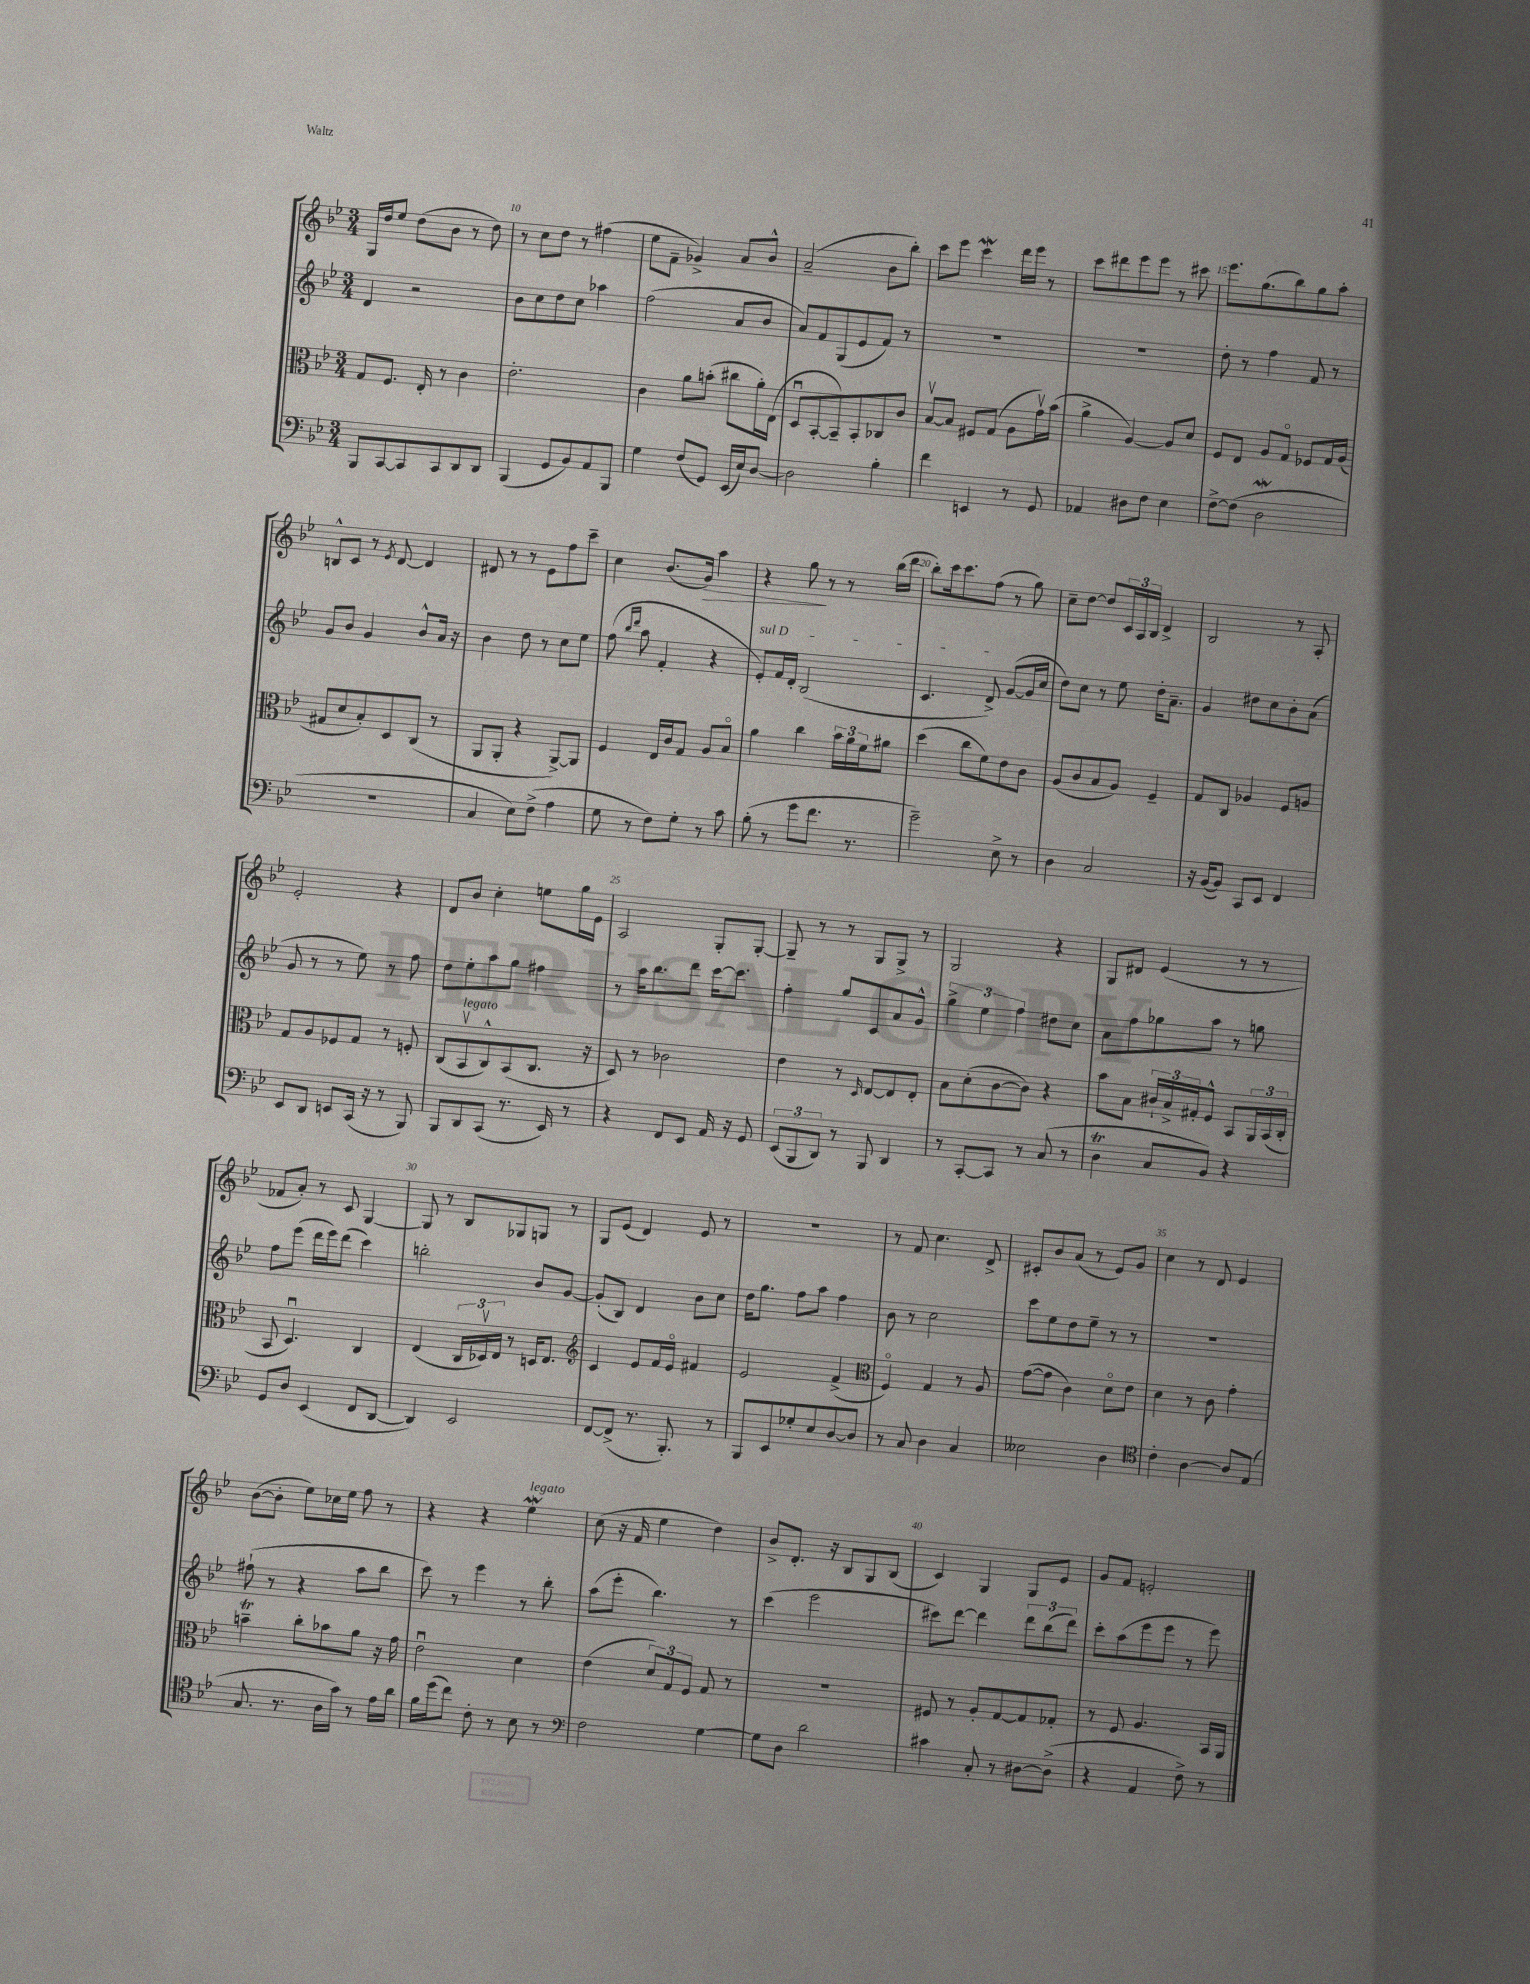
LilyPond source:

<<
\new StaffGroup <<
\new Staff = "s0" {
    \clef treble \key bes \major \numericTimeSignature \time 3/4
    g16 d''16 ees''8 d''8( bes'8 r8 d''8) |
    r8 c''8 d''8 r8 fis''4( |
    ees''8 f'8-- ges'4->) a'8 bes'8-^ |
    a'2--( bes'8 bes''8-.) |
    c'''8 ees'''8 c'''4\mordent d'''16 ees'''16 r8 |
    c'''8 dis'''8 ees'''8 ees'''8 r8 cis'''8 |
    ees'''8. g''8.( bes''8) g''8 a''8-. |
    b8-^ c'8 r8 \acciaccatura { ees'8 } d'8~ d'4 |
    dis'8 r8 r8 ees'8 f''8 c'''8-- |
    c''4 bes'8.( g'16\>) a''4 |
    r4 g''8\! r8 r8 bes''16( d'''16 |
    bes''8-.) c'''16 c'''8. f''8( r8 g''8) |
    c''8-- d''8~ d''8 \tuplet 3/2 { c'16 a16 bes16 } d'4-> |
    bes2 r8 a8-. |
    ees'2-. r4 |
    d'8 bes'8 c''4-. e''8 g''16 ees'16 |
    a2 g8-. g8~-. |
    g8-- r8 r8 g8 g8-> r8 |
    g2 r4 |
    g8 dis'8 ees'4( r8 r8 |
    fes'8 a'8-.) r8 c'8 g4~ |
    g8 r8 bes8 ges8 g8 r8 |
    g8 ees'8( d'4) ees'8 r8 |
    R2. |
    r8 f'8 c''4. d'8-> |
    cis'8-. bes'8 a'8( r8 ees'8) g'8 |
    c''4 r8 d'8 ees'4 |
    bes'8~( bes'8-. ees''8) ces''16 ees''16 f''8 r8 |
    r4 r4 ees''4\mordent^\markup { \italic "legato" } |
    c''8( r16 f'16 ees''4 d''4) |
    bes'8-> d'8.-. r16 bes8 g8 bes8( |
    c'4) g4 g8 ees'8 |
    g'8 f'8 e'2-. \bar "|." |
}
\new Staff = "s1" {
    \clef treble \key bes \major \numericTimeSignature \time 3/4
    d'4 r2 |
    bes'8 c''8 d''8 c''8 aes''4 |
    f''2( a'8 bes'8 |
    a'8) f'8 g8( ees'8 f'8) r8 |
    R2. |
    R2. |
    d''8-. r8 f''4 f'8 r8 |
    g'8 bes'8 g'4 bes'8-^ a'16 r16 |
    bes'4 d''8 r8 c''8 ees''8 |
    f''8( \grace { bes''16 d'''16 } a''8 f'4-. r4 |
    \once \override TextSpanner.bound-details.left.text = \markup { \italic "sul D" } ees'8-.\startTextSpan) f'16 d'16-. bes2( |
    c'4. d'8->) g'8~( g'16 c''16\stopTextSpan |
    d''8) c''8 r8 ees''8 d''16-. a'8.-- |
    g'4 dis''8 c''8 bes'8-. a'8( |
    g'8 r8 r8 ees''8) r8 f''8 |
    d''8 ees''8-. a''8 g''8 fis''4 |
    r8 a''16 bes''8. d'''8 c'''16~ c'''8. |
    f''4-. g''8 c'8 a'8 g'8-^ |
    \tuplet 3/2 { g''4-> ees''4 f''4 } dis''8 c''8 |
    a'8 f''8 ges''8 a''8 r8 g''8 |
    f''8 ees'''8( d'''16 ees'''16) d'''8( c'''4) |
    b''2-. bes'8 g'8~ |
    g'8-.( bes8) d'4 bes'8 c''8 |
    d''16 g''8. f''8 a''8 f''4 |
    bes'8 r8 c''2 |
    c'''8 ees''8 d''8 ees''8-- r8 r8 |
    R2. |
    fis''8-!( r8 r4 a''8 bes''8 |
    c'''8) r8 ees'''4 r8 bes''8-. |
    a''8( ees'''8-. bes''4.) r8 |
    c'''4( ees'''2 |
    cis'''8) d'''8~ d'''4 \tuplet 3/2 { d'''8 bes''8( d'''8) } |
    c'''8-. a''8( ees'''8 ees'''8 r8 ees'''8) \bar "|." |
}
\new Staff = "s2" {
    \clef alto \key bes \major \numericTimeSignature \time 3/4
    g8 f8. ees16-. r8 c'4 |
    ees'2.-. |
    c'4 a'8 b'8-.( cis''8 a'16-.) ees16( |
    d8\downbow bes,8~-. bes,8--) bes,8-. ces8 c'8 |
    bes8~\upbow bes8 fis8 g8( a8 g'16\upbow) bes'16( |
    a'4-> a4~) a8 d'8 |
    f8 ees8 a8 g8\flageolet fes8 g16 a16( |
    gis8 d'8 bes8-.) d8 c8( r8 |
    a,8 a,8-. r4 a,8~->) a,8 |
    f4 ees16 c'16 g8 a8 bes8\flageolet |
    a'4 c''4 \tuplet 3/2 { bes'16 a'16 f'16 } ais'8 |
    d''4( c''8 f'8) ees'8 c'8 |
    a8( c'8 bes8 a8) f4-- |
    g8 c8 aes4 f8 a8 |
    g8 a8 fes8 g8 r8 f8-. |
    c8( bes,8\upbow^\markup { \italic "legato" } c8-^) bes,8( c8. r16 |
    d8) r8 ces'2 |
    ees'4 r8 \grace { d16 } ees8~ ees8 ees8-. |
    bes8 d'8-.( c'8~ c'8) r4 |
    bes'8 bes8 \tuplet 3/2 { cis'16-! bes16-> gis16-. } f8-^ bes,8 \tuplet 3/2 { a,16 bes,16( c16-. } |
    bes,8 d4.\downbow) c4 |
    ees4( \tuplet 3/2 { c16 des16\upbow) ees16 } r8 d16 ees8. |
    \clef treble c'4 ees'8 f'16 ees'16\flageolet fis'4 |
    ees'2 f'4->( |
    \clef alto f4\flageolet) g4 r8 a8 |
    g'8~( g'8 c'4) d'8\flageolet ees'8 |
    d'4 r8 c'8 g'4-. |
    b'4--\trill c''8-. bes'8 a'8 r16 g'16 |
    ees'2\downbow d'4 |
    ees'4( \tuplet 3/2 { d'8) g8 f8 } g8 r8 |
    R2. |
    fis8 r8 a8-. g8~ g8 ges8-. |
    r8 f8 a4. bes,16 a,16 \bar "|." |
}
\new Staff = "s3" {
    \clef bass \key bes \major \numericTimeSignature \time 3/4
    bes,,8 c,8~ c,8 c,8 d,8 d,8 |
    bes,,4( g,8 bes,8) a,8 bes,,8 |
    g4 f8( g,8) ees,16( ees16) d8~ |
    d2 bes4-. |
    f'4 e,4 r8 g,8 |
    aes,4 dis8 f8 ees4 |
    f8~-> f8( d2\mordent |
    R2. |
    c4 ees8) f8->( a4 |
    g8 r8 f8) g8-. r8 c'8 |
    bes8-.( r8 g'8 f'8. r8. |
    g'2--) ees8-> r8 |
    d4 c2 |
    r16 bes,16~( bes,8) c,8 ees,8 f,4 |
    ees,8 d,8 e,8 c,16( r16 r8 bes,,8) |
    bes,,8 d,8 c,8( r8. ees,16) r8 |
    r4 f,8 ees,8 a,16 r16 g,8 |
    \tuplet 3/2 { ees,8( bes,,8 d,8) } r8 bes,,8 d,4 |
    r8 c,8~-. c,8 r8 c8( r8 |
    d4\trill c8 bes,8) r4 |
    g,8 d8 ees,4( f,8 d,8~ |
    d,4) ees,2 |
    f,8~ f,8->( r8. bes,,8.-.) r8 |
    bes,,8 ees,8 ges8-. ees8 d8~ d8 |
    r8 c8 d4 c4 |
    eeses2 d4 |
    \clef tenor c'4-. a4~ a8 ees8( |
    g8. r8. a16 g'16) r8 ees'16 a'16 |
    f'16 d''16( c''8) c'8-. r8 bes8 r8 |
    \clef bass f2 g4~ |
    g8 d8 d'2 |
    cis'4 c8-. r8 dis8~ dis8->( |
    r4 a,4 f8->) r8 \bar "|." |
}
>>
>>
\layout { \context { \Score currentBarNumber = #9 \override BarNumber.break-visibility = ##(#f #t #t) barNumberVisibility = #(every-nth-bar-number-visible 5) } }
